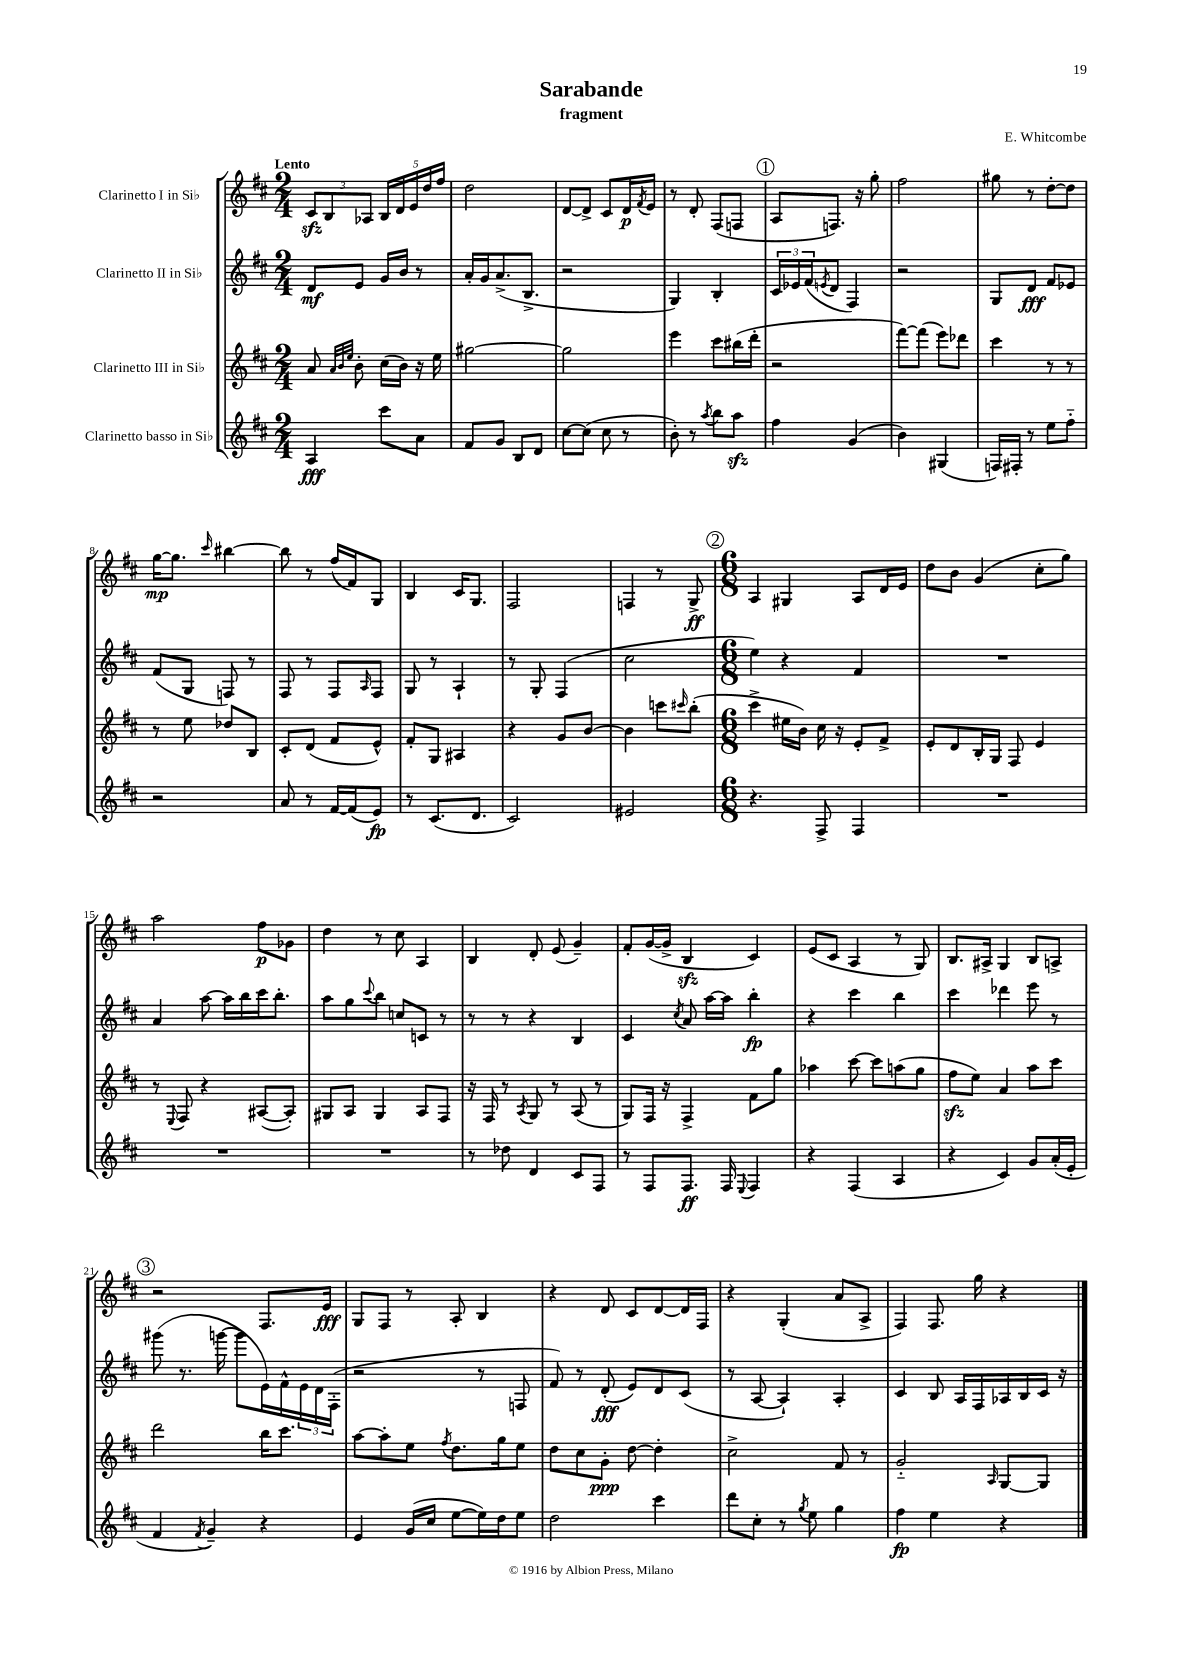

**kern	**kern	**kern	**kern
*staff4	*staff3	*staff2	*staff1
*clefG2	*clefG2	*clefG2	*clefG2
*k[f#c#]	*k[f#c#]	*k[f#c#]	*k[f#c#]
*M2/4	*M2/4	*M2/4	*M2/4
4A	8a	8d	12c#
.	.	.	12B
.	32qqa	.	.
.	32qqb	.	.
.	32qqee	.	.
.	8b'	8e	.
.	.	.	12A-
8ccc#	(16cc#	16g	20B
.	.	.	20d
.	16b)	16b	.
.	.	.	20e
8a	16r	8r	.
.	.	.	20dd
.	16ee	.	.
.	.	.	20ff#
=	=	=	=
8f#	[2gg#	16a'	2dd
.	.	16g	.
8g	.	(8.a^	.
8B	.	.	.
.	.	8.B^	.
8d	.	.	.
=	=	=	=
[8cc#	2gg#]	2r	[8d
(8cc#]	.	.	8d^]
8cc#	.	.	8c#
8r	.	.	16d
.	.	.	8qf#
.	.	.	16e
=	=	=	=
8b')	4eee	4G)	8r
8r	.	.	8d'
8qaa	.	.	.
8bb	8ccc#	4B'	(8F#
8aa	(16bb#	.	8F
.	16ddd'	.	.
=	=	=	=
4ff#	2r	24c#	8A
.	.	24e-	.
.	.	(24f#	.
.	.	8qe	.
.	.	8d	8.F)
(4g	.	4F#)	.
.	.	.	16r
.	.	.	8gg'
=	=	=	=
4b)	[8fff#)	2r	2ff#
.	(8fff#]	.	.
(4G#	8eee)	.	.
.	8ddd-	.	.
=	=	=	=
16F)	4ccc#	8G	8gg#
16F#'	.	.	.
8r	.	8d	8r
8ee	8r	8f#	[8dd'
8ff#'~	8r	8e-	8dd]
=	=	=	=
2r	8r	(8f#	[16gg
.	.	.	8.gg]
.	8ee	8G	.
.	.	.	16qqccc#
.	8dd-	8F)	[4bb#
.	8B	8r	.
=	=	=	=
8a	8c#'	8F#	8bb#]
8r	(8d	8r	8r
[16f#	8f#	8F#	(16ff#
(16f#]	.	.	16f#)
.	.	16qqA	.
8e)	8e^^)	8F#	8G
=	=	=	=
8r	8f#'	8G	4B
(8.c#	8G	8r	.
.	4A#	4A`	16c#
8.d	.	.	8.G
=	=	=	=
2c#)	4r	8r	2F#
.	.	8G'	.
.	8g	(4F#	.
.	[8b	.	.
=	=	=	=
2e#	4b]	2cc#	4F
.	8ccc	.	8r
.	16qqccc#	.	.
.	(8bb'	.	8G^
=	=	=	=
*M6/8	*M6/8	*M6/8	*M6/8
4.r	4ccc#^	4ee)	4A
.	16ee#	4r	4G#
.	16b)	.	.
8F#^	16cc#	.	.
.	16r	.	.
4F#	8e'	4f#	8A
.	8f#^	.	16d
.	.	.	16e
=	=	=	=
2.r	8e'	2.r	8dd
.	8d	.	8b
.	16B'	.	(4g
.	16G	.	.
.	8F#	.	.
.	4e	.	8cc#'
.	.	.	8gg)
=	=	=	=
2.r	8r	4a	2aa
.	8qqE	.	.
.	8F#	.	.
.	4r	[8aa	.
.	.	16aa]	.
.	.	16bb	.
.	([8A#	16ccc#	8ff#
.	.	8.bb'	.
.	8A#'])	.	8g-
=	=	=	=
2.r	8G#	8aa	4dd
.	8A	8gg	.
.	.	8qqccc#	.
.	4G#	8bb	8r
.	.	8cc	8cc#
.	8A	8c	4A
.	8F#	8r	.
=	=	=	=
8r	16r	8r	4B
.	16F#	.	.
8dd-	8r	8r	.
.	8qA	.	.
4d	8G	4r	8d'
.	8r	.	(8e
8c#	(8A	4B	4g~)
8F#	8r	.	.
=	=	=	=
8r	8G)	4c#	8f#'
8F#	16F#	.	([16g
.	16r	.	16g^]
.	.	8qcc#	.
8.F#	4F#^	8a	4B
.	.	[16aa	.
16F#	.	16aa]	.
8qqE	.	.	.
4F#	8f#	4bb'	4c#)
.	8gg	.	.
=	=	=	=
4r	4aa-	4r	(8e
.	.	.	8c#
(4F#	[8ccc#	4ccc#	4A
.	8ccc#]	.	.
4A	(8aa	4bb	8r
.	8gg	.	8G)
=	=	=	=
4r	8ff#	4ccc#	8.B
.	8ee)	.	.
.	.	.	16A#^
4c#)	4a	4ddd-	4G
8g	8aa	8eee	8B
(16a'	8ccc#	8r	8A^
16e'	.	.	.
=	=	=	=
4f#	2ddd	(8ggg#	2r
.	.	8.r	.
8qf#	.	.	.
4g~)	.	.	.
.	.	[16ggg	.
.	.	8ggg]	.
4r	16bb	16e)	8.F#
.	8.ccc#	16f#^^	.
.	.	24e	.
.	.	24d	.
.	.	.	16e
.	.	(24F#'	.
=	=	=	=
4e	[8aa	2r	8G
.	8aa']	.	8F#
(16g	8ee	.	8r
16cc#	.	.	.
.	8qff#	.	.
[8ee	8.dd	.	8A'
16ee])	.	8r	4B
16dd	16gg	.	.
8ee	8ee	8F	.
=	=	=	=
2dd	8dd	8f#)	4r
.	8cc#	8r	.
.	8g'	(8d'	8d
.	[8dd	8e)	8c#
4ccc#	4dd']	8d	[8d
.	.	(8c#	16d]
.	.	.	16F#
=	=	=	=
8ddd	2cc#^	8r	4r
8cc#'	.	[8A	.
8r	.	4A`])	(4G'
8qgg	.	.	.
8ee	.	.	.
4gg	8f#	4A'	8a
.	8r	.	8A^
=	=	=	=
4ff#	2g'~	4c#	4F#)
4ee	.	8B	8.F#
.	.	16A	.
.	.	16F#	16gg
.	16qqA	.	.
4r	[8G	16A-	4r
.	.	16B	.
.	8G]	16c#	.
.	.	16r	.
==	==	==	==
*-	*-	*-	*-
